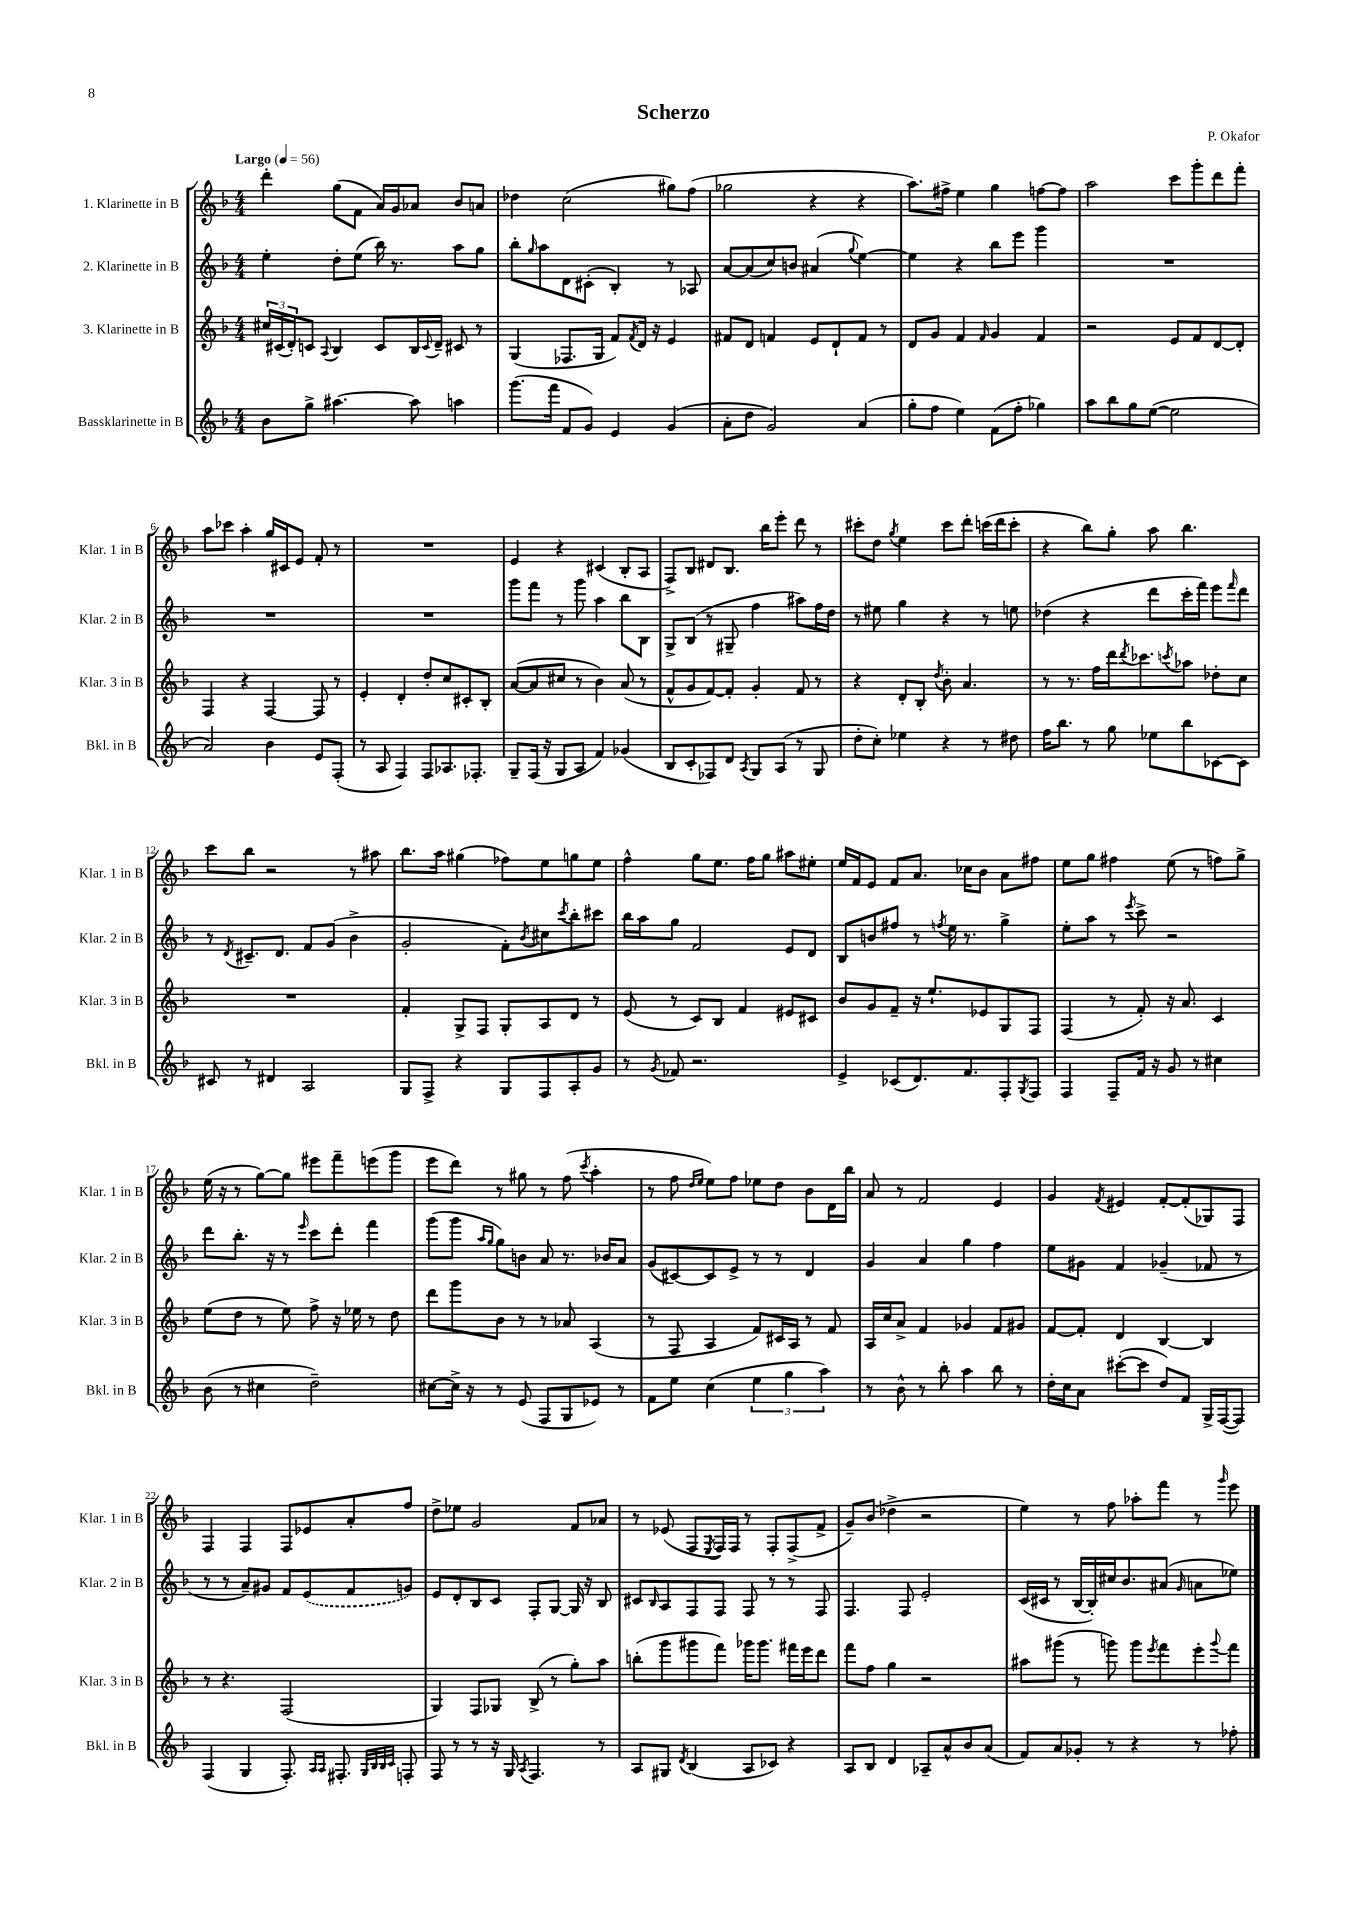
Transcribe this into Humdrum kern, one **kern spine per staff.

**kern	**kern	**kern	**kern
*part4	*part3	*part2	*part1
*staff4	*staff3	*staff2	*staff1
*I"Bassklarinette in B	*I"3. Klarinette in B	*I"2. Klarinette in B	*I"1. Klarinette in B
*I'Bkl. in B	*I'Klar. 3 in B	*I'Klar. 2 in B	*I'Klar. 1 in B
*clefG2	*clefG2	*clefG2	*clefG2
*k[b-]	*k[b-]	*k[b-]	*k[b-]
*M4/4	*M4/4	*M4/4	*M4/4
*MM56	*MM56	*MM56	*MM56
=1	=1	=1	=1
!	!	!	!LO:TX:a:B:t=Largo
8b-\L	24cc#X/LL	4ee'\	4ddd'\
.	(24c#X/	.	.
.	24d'/J)	.	.
8gg^\J	8cn/J	.	.
.	8qqA/	.	.
[4.aa#X\	4B-/	8dd'\L	(8gg\L
.	.	(8ee\J	8f\J
.	8c/L	16bb-\)	16a/LL)
.	.	8.r	16g/J
8aa#\]	16B-/L	.	8a-X/J
.	8qqc/	.	.
.	16d~/JJ	.	.
4aan\	8c#X/	8aa\L	8b-/L
.	8r	8gg\J	8an/J
=2	=2	=2	=2
(8.ggg\L	(4G/	8bb-'\L	4dd-X\
.	.	16qqgg/	.
.	.	8aa\	.
16fff\Jk	.	.	.
8f/L	8.F-X/L	8d\	(2cc\
8g/J)	.	(8c#X'\J	.
.	16G/Jk	.	.
4e/	8f/L)	4B-'/)	.
.	8qf/	.	.
.	16d/Jk	.	.
.	16r	.	.
(4g/	4e/	8r	8gg#X\L)
.	.	8A-X/	(8ff\J
=3	=3	=3	=3
8a'\L	8f#X/L	[8a/L	2gg-X\
8dd\J	8d/J	(8a/]	.
2g/)	4fn/	8cc/)	.
.	.	8bn/J	.
.	8e/L	(4a#X/	4r
.	8d`/	.	.
.	.	8qqgg/	.
(4a/	8f/J	[4ee\)	4r
.	8r	.	.
=4	=4	=4	=4
8gg'\L	8d/L	4ee\]	8.aa\L)
8ff\J	8g/J	.	.
.	.	.	16ff#X^\Jk
4ee\)	4f/	4r	4ee\
.	16qqf/	.	.
(8f\L	4g/	8bb-\L	4gg\
8ff'\J	.	8eee\J	.
4gg-X\)	4f/	4ggg\	[8ffn\L
.	.	.	8ff\J]
=5	=5	=5	=5
8aa\L	2r	1r	2aa\
8bb-\	.	.	.
8gg\	.	.	.
([8ee\J	.	.	.
2ee\]	8e/L	.	8ccc\L
.	8f/	.	8ggg'\
.	[8d/	.	8ddd\
.	8d'/J]	.	8fff'\J
!!LO:LB:g=z
=6	=6	=6	=6
2a/)	4F/	1r	8aa\L
.	.	.	8ccc-X\J
.	4r	.	4aa'\
4b-\	[4F/	.	16gg/LL
.	.	.	16c#X/J
.	.	.	8e/J
8e/L	8F/]	.	8f'/
(8F'/J	8r	.	8r
=7	=7	=7	=7
8r	4e'/	1r	1r
8A/	.	.	.
4F/)	4d'/	.	.
8F/L	8dd'/L	.	.
8.A-X/	8cc/	.	.
.	8c#X'/	.	.
8.F-X'/J	.	.	.
.	8B-'/J	.	.
=8	=8	=8	=8
8G~/L	([8a/L	8ggg\L	4e/
(16F/Jk	8a/]	8fff\J	.
16r	.	.	.
8G/L	8cc#X/J	8r	4r
8A/J	8r	8ggg\	.
4f/)	4b-\)	4aa\	(4c#X/
(4g-X/	(8a/	8bb-\L	8B-'/L
.	8r	8B-\J	8A/J
=9	=9	=9	=9
8B-/L	8f^^/L	8G^/L	8F^/L)
8c'/	8g/	(8B-/J	8B-/J
8F-X/)	[8f/)	8r	8d#X/L
8d/J	8f'/J]	8G#X~/	8.B-/J
8qA/	.	.	.
8G/L	4g'/	4ff\	.
.	.	.	16bb-\KL
(8A/J	.	.	8eee'\J
8r	8f/	8aa#X\L)	8ddd\
8G/	8r	16ff\L	8r
.	.	16dd\JJ	.
=10	=10	=10	=10
8dd'\L	4r	8r	8ccc#X'\L
8cc'\J)	.	8ee#X\	8dd\J
.	.	.	8qgg/
4ee-X\	8d'/L	4gg\	4ee\
.	8B-'/J	.	.
.	8qdd/	.	.
4r	8b-'\	4r	8ccc#\L
.	4.a/	.	8ddd'\J
8r	.	8r	(16cccn\LL
.	.	.	16ddd\J
8dd#X\	.	8een\	8ccc'\J
=11	=11	=11	=11
16ff\KL	8r	(4dd-X\	4r
8.bb-\J	.	.	.
.	8.r	.	.
8r	.	4r	8bb-\L)
.	16ff\LL	.	.
8gg\	16ddd\J	.	8gg'\J
.	8qddd/	.	.
.	8.ccc-X\	.	.
8ee-X\L	.	8ddd\L	8aa\
.	8qcccn/	.	.
8bb-\	8aa-X\J	16ccc'\L	4.bb-\
.	.	16fff\JJ)	.
[8c-X\	8dd-X'\L	8eee\L	.
.	.	16qqfff/	.
8c-\J]	8cc\J	8ddd\J	.
!!LO:LB:g=z
=12	=12	=12	=12
8c#X/	1r	8r	8ccc\L
.	.	8qd/	.
8r	.	8.c#X~/L	8bb-\J
4d#X/	.	.	2r
.	.	8.d/J	.
2A/	.	8f/L	.
.	.	(8g/J	.
.	.	4b-^\	8r
.	.	.	8aa#X\
=13	=13	=13	=13
8G/L	4f'/	2g'/	8.bb-\L
8F^/J	.	.	.
.	.	.	16aa\Jk
4r	8G^/L	.	(4gg#X\
.	8F/J	.	.
8G/L	8G'/L	8f'\L)	8ff-X\L)
.	.	8qb-/	.
8F/	8A/	8cc#X\	8ee\
.	.	8qccc/	.
8A'/	8d/J	8bb-'\	8ggn\
8g/J	8r	8ccc#X\J	8ee\J
=14	=14	=14	=14
8r	(8e/	16bb-\LL	4ff^^\
.	.	16aa\J	.
8qg/	.	.	.
8f-X/	8r	8gg\J	.
2.r	8c/L)	2f/	8gg\L
.	8B-/J	.	8.ee\J
.	4f/	.	.
.	.	.	16ff\KL
.	.	.	8gg\J
.	8e#X/L	8e/L	8aa#X\L
.	8c#X/J	8d/J	8ee#X'\J
=15	=15	=15	=15
4e^/	8b-/L	8B-/L	16ee/LL
.	.	.	16f/J
.	8g/	8bn/	8e/J
(8c-X/L	8f~/J	8ff#X/J	8f/L
8.d/)	16r	8r	8.a/J
.	8.ee`/L	.	.
.	.	8qffn/	.
.	.	16ee\	.
8.f/	.	8.r	16cc-X\KL
.	8e-X/	.	8b-\J
8F'/	8G/	4gg^\	8a\L
8qG/	.	.	.
8F/J	8F/J	.	8ff#X\J
=16	=16	=16	=16
4F/	(4F/	8ee'\L	8ee\L
.	.	8aa\J	8gg\J
8F~/L	8r	8r	4ff#X\
.	.	8qeee/	.
16f/Jk	8f'/)	8ccc^\	.
16r	.	.	.
8g/	16r	2r	(8ee\
.	8.a/	.	.
8r	.	.	8r
4cc#X\	4c/	.	8ffn\L)
.	.	.	8gg^\J
!!LO:LB:g=z
=17	=17	=17	=17
(8b-\	(8ee\L	8ddd\L	(16ee\
.	.	.	16r
8r	8dd\J	8.bb-'\J	8r
4cc#X\	8r	.	[8gg\L)
.	.	16r	.
.	8ee\)	8r	8gg\J]
.	.	16qqeee/	.
2dd~\)	8ff^\	8ccc\L	8eee#X\L
.	16r	8ddd'\J	8fff~\
.	16ee-X\	.	.
.	8r	4fff\	(8eeen\
.	8dd\	.	8ggg\J
=18	=18	=18	=18
[8cc#X\L	8ddd\L	(8ggg\L	8eee\L
16cc#^\Jk]	8ggg\	8ggg\J	8ddd\J)
16r	.	.	.
.	.	16qqaa/LL	.
.	.	16qqgg/JJ	.
8r	8b-\J	8gg\L)	8r
(8e/	8r	8bn\J	8gg#X\
8F/L	8r	8a/	8r
8G/	8a-X/	8.r	(8ff\
.	.	.	8qccc/
8e-X/J)	(4A/	.	4aa'\
.	.	16b-X/KL	.
8r	.	8a/J	.
=19	=19	=19	=19
8f\L	8r	(8g/L	8r
8ee\J	8F/	[8c#X/)	8ff\
.	.	.	16qqdd/LL
.	.	.	16qqee/JJ
(4cc\	4A/	8c#/]	8ee\L)
.	.	8e^/J	8ff\J
6ee\	8f/L)	8r	8ee-X\L
.	16c#X/L	8r	8dd\J
6gg\	.	.	.
.	16A/JJ	.	.
.	8r	4d/	8b-\L
6aa\)	.	.	.
.	8f/	.	16d\L
.	.	.	16bb-\JJ
=20	=20	=20	=20
8r	16A/LL	4g/	8a/
.	16cc/J	.	.
8b-^^\	8a^/J	.	8r
8r	4f/	4a/	2f/
8bb-'\	.	.	.
4aa\	4g-X/	4gg\	.
8bb-\	8f/L	4ff\	4e/
8r	8g#X/J	.	.
=21	=21	=21	=21
16dd'\LL	[8f/L	8ee\L	4g/
16cc\J	.	.	.
8a\J	8f'/J]	8g#X\J	.
.	.	.	8qf/
([8ccc#X'\L	4d/	4f/	4e#X/
8ccc#\J]	.	.	.
8dd/L)	[4B-/	(4g-X~/	[8f'/L
8f/J	.	.	(8f'/]
16G^/LL	4B-/]	8f-X/	8G-X/)
([16F/J	.	.	.
8F/J])	.	8r	8F/J
!!LO:LB:g=z
=22	=22	=22	=22
(4F/	8r	8r	4F/
.	4.r	8r	.
4G/	.	8a~/L)	4F/
.	.	8g#X/J	.
8.F'/)	(2F/	8f/L	8F/L
.	.	(8e/	8e-X/
16qqA/LL	.	.	.
16qqA/JJ	.	.	.
8.F#X'/	.	.	.
.	.	8f/	8a'/
32qqG/LLL	.	.	.
32qqB-/	.	.	.
32qqB-/	.	.	.
32qqc/JJJ	.	.	.
8Fn'/	.	8gn/J)	8ff/J
=23	=23	=23	=23
8F/	4G/)	8e/L	8dd^\L
8r	.	8d'/	8ee-X\J
8r	8F/L	8B-/	2g/
16r	8G-X/J	8c/J	.
16G/	.	.	.
8qA/	.	.	.
4.F/	(8B-^/	8F'/L	.
.	8r	[8G/J	.
.	8gg'\L)	16G/]	8f/L
.	.	16r	.
8r	8aa\J	8B-/	8a-X/J
=24	=24	=24	=24
8A/L	(8bbn'\L	8c#X/L	8r
.	.	16qqB-/	.
8G#X/J	8ggg\	8A/	(8e-X/
8qd/	.	.	.
(4B-/	8ggg#X\	8F/	8F/L
.	.	.	8qE/
.	8fff\J)	8F/J	16F/L)
.	.	.	16F/JJ
8A/L	16ggg-X\KL	8F/	8r
.	8.ggg-\J	.	.
8c-X/J)	.	8r	8F'/L
4r	16fff#X\LL	8r	(8F^/
.	16eee\J	.	.
.	8ddd\J	8F/	8f^/J
=25	=25	=25	=25
8A/L	8fff\L	4.F/	8g~/L)
8B-/J	8ff\J	.	(8b-/J
4d/	4gg\	.	4dd-X^\
.	.	8F/	.
8A-X~/L	2r	2e'/	2r
8a^^/	.	.	.
8b-/	.	.	.
(8a/J	.	.	.
=26	=26	=26	=26
8f/L)	8aa#X\L	(16c/LL	4ee\)
.	.	16c#X/JJ	.
8a/	(8ggg#X\J	8r	.
8g-X'/J	8r	[16B-/LL	8r
.	.	16B-'/])	.
8r	8gggn\)	16cc#X/J	8ff\
.	.	8.b-/	.
4r	8ggg\L	.	8aa-X'\L
.	8qeee/	.	.
.	8fff\	(8a#X/J	8fff\J
.	.	16qqg/	.
8r	8eee'\	8an\L	8r
.	8qqggg/	.	16qqggg/
8ff-X'\	8fff\J	8ee-X\J)	8eee\
==	==	==	==
*-	*-	*-	*-
